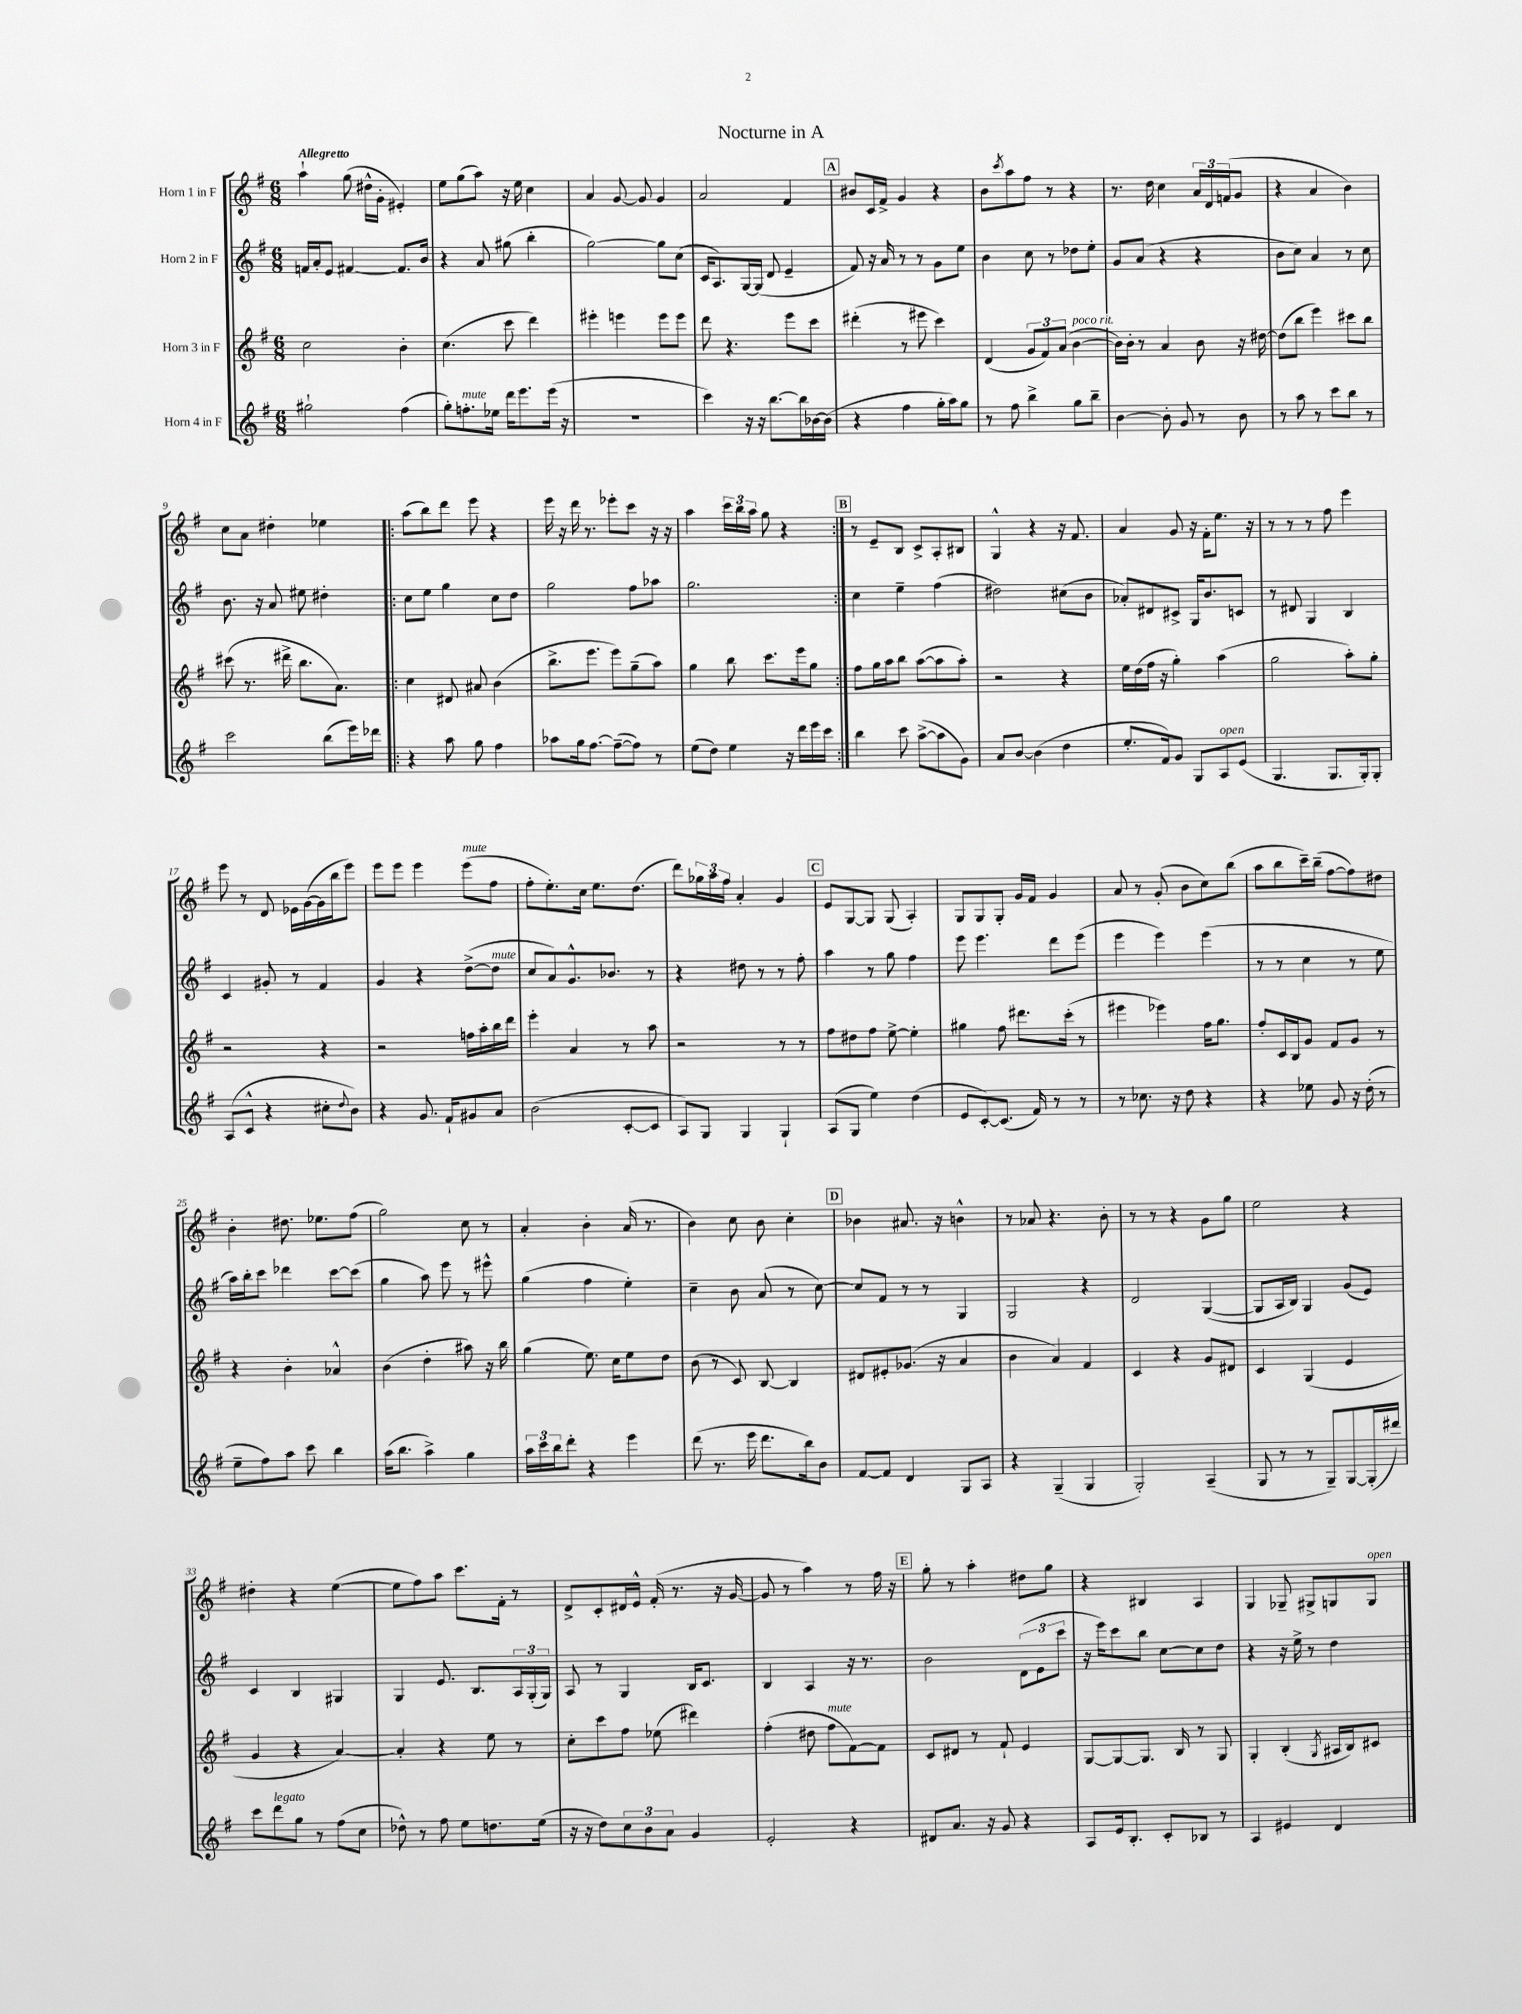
\header { title = "Nocturne in A" }
<<
\new StaffGroup <<
\new Staff = "s0" \with { instrumentName = "Horn 1 in F" } {
    \clef treble \key g \major \numericTimeSignature \time 6/8 \tempo "Allegretto"
    a''4-! g''8( dis''16-^ g'16-. eis'4-.) |
    e''8 g''8( a''8) r16 e''16 c''4 |
    a'4 g'8~ g'8 g'4 |
    a'2 fis'4 |
    \mark \markup { \box "A" } bis'8 c'16 fis'16-> g'4 r4 |
    b'8 \acciaccatura { c'''8 } a''8 fis''8 r8 r4 |
    r8. d''16 c''4 \tuplet 3/2 { a'16 d'16 f'16( } g'8 |
    r4 a'4 b'4) |
    c''8 a'8 dis''4-. ees''4 |
    \repeat volta 2 { a''8( b''8) d'''8 e'''8 r4 |
    e'''16 r16 d'''16 r8. ees'''8-. c'''8 r16 r16 |
    a''4 \tuplet 3/2 { c'''16 b''16 a''16 } g''8 r4 | }
    \mark \markup { \box "B" } r8 e'8-- b8 c'8-> a8-. bis8 |
    g4-^ r4 r16 fis'8. |
    a'4 g'8 r16 fis'16-. e''8. r16 |
    r8 r8 r8 fis''8 e'''4 |
    e'''8 r8 d'8 ees'16 g'16~( g'16 b''16 e'''8) |
    e'''8 e'''8 e'''4 e'''8^\markup { \italic "mute" }( fis''8 |
    fis''8-. e''8.-.) c''16 e''8. d''8.( |
    d'''8) \tuplet 3/2 { ges''16 a''16 fis''16 } a'4-. g'4 |
    \mark \markup { \box "C" } e'8 g8~ g8 g8( a4-.) |
    g8 g8 g8-. g'16 fis'16 g'4 |
    a'8 r8 g'8-.( b'8 c''8) b''8( |
    a''8 b''8 c'''16--) b''16--( fis''8~ fis''8) dis''8 |
    b'4-. dis''8. ees''8. fis''8( |
    g''2) c''8 r8 |
    a'4-. b'4-. a'16( r8. |
    b'4) c''8 b'8 c''4-. |
    \mark \markup { \box "D" } bes'4 ais'8. r16 b'4-^ |
    r8 aes'8 r4. b'8-. |
    r8 r8 r4 g'8 g''8 |
    e''2 r4 |
    dis''4-. r4 e''4~( |
    e''8 fis''8) a''8 c'''8. fis'16-. r8 |
    d'8-> c'8-. dis'16 e'16-^ fis'16-.( r8. r16 g'16~ |
    g'8 r8 a''4) r8 fis''16 r16 |
    \mark \markup { \box "E" } g''8-. r8 a''4-. dis''8 g''8 |
    r4 bis4 a4 |
    g4 ges8-- gis8-> g8 g8^\markup { \italic "open" } \bar "|." |
}
\new Staff = "s1" \with { instrumentName = "Horn 2 in F" } {
    \clef treble \key g \major \numericTimeSignature \time 6/8
    f'16 a'16-. e'8 fis'4~ fis'8. b'16 |
    r4 a'8 gis''8( b''4-. |
    g''2~) g''8 c''8( |
    c'16 a8.) g16~ g16( d'8 e'4-- |
    \mark \markup { \box "A" } fis'8) r16 a'16 r8 r8 g'8 e''8 |
    b'4 c''8 r8 des''8 e''8-. |
    g'8 a'8( r4 r4 |
    b'8 c''8) a'4 r8 c''8 |
    b'8. r16 a'8 eis''8 dis''4-. |
    \repeat volta 2 { c''8 e''8 g''4 c''8 d''8 |
    g''2 fis''8 aes''8 |
    g''2. | }
    \mark \markup { \box "B" } c''4 e''4-- fis''4( |
    dis''2) cis''8( b'8 |
    aes'8-.) dis'8 cis'8-> g16 b'8. c'8 |
    r8 dis'8 g4 b4 |
    c'4 gis'8-. r8 fis'4 |
    g'4 r4 d''8~->( d''8^\markup { \italic "mute" } |
    c''8 a'8) g'8.-^ bes'8. r8 |
    r4 dis''8 r8 r8 fis''8-. |
    \mark \markup { \box "C" } a''4 r8 g''8 fis''4 |
    e'''8 e'''4. d'''8 e'''8( |
    e'''4 e'''4) e'''4( |
    r8 r8 c''4 r8 e''8 |
    a''16) b''16-. c'''8 des'''4 c'''8~ c'''8( |
    g''4 a''8) e'''8 r8 eis'''8-^ |
    g''4( fis''4 e''4-.) |
    c''4-- b'8 a'8( r8 c''8~) |
    \mark \markup { \box "D" } c''8 fis'8 r8 r8 g4 |
    g2 r4 |
    d'2 g4~( |
    g8 a16 b16) g4 g'8( e'8) |
    c'4 b4 gis4 |
    g4 e'8. b8. \tuplet 3/2 { a16 g16-.( g16) } |
    a8 r8 g4 b16 c'8. |
    b4 a4 r16 r8. |
    \mark \markup { \box "E" } b'2 \tuplet 3/2 { d'8( e'8 c'''8 } |
    r16 e'''16) c'''8 b''8 c''8~ c''8 d''8 |
    r4 r16 e''16-> r8 d''4 \bar "|." |
}
\new Staff = "s2" \with { instrumentName = "Horn 3 in F" } {
    \clef treble \key g \major \numericTimeSignature \time 6/8
    c''2 b'4-. |
    c''4.( c'''8 d'''4) |
    eis'''4-. e'''4 e'''8 e'''8 |
    d'''8 r4. e'''8 c'''8 |
    \mark \markup { \box "A" } dis'''4-.( r8 eis'''8 c'''4) |
    d'4( \tuplet 3/2 { g'8 fis'8) a'8( } b'4~^\markup { \italic "poco rit." } |
    b'16) b'16-. r8 a'4 b'8 r16 dis''16~ |
    dis''8( b''8 e'''4) cis'''8 b''8 |
    cis'''8( r8. dis'''16-> b''8. a'8.) |
    \repeat volta 2 { c''4 dis'8 ais'8 b'4( |
    b''8.-> e'''8. e'''8) g''8--( a''8) |
    g''4 b''8 c'''8. e'''16 g''8 | }
    \mark \markup { \box "B" } fis''8 g''16 a''16 b''8 a''8~( a''8 a''8-.) |
    r2 r4 |
    e''16 d''16( fis''16 r16 g''4-.) a''4( |
    g''2 a''8-.) g''8-. |
    r2 r4 |
    r2 f''16 a''16-. b''16 d'''16 |
    e'''4-. a'4 r8 a''8 |
    r2 r8 r8 |
    \mark \markup { \box "C" } fis''8 dis''8 fis''8 e''8~-> e''4-. |
    gis''4 fis''8 dis'''8. c'''16-.( r8 |
    eis'''4 ees'''4) fis''16 g''8. |
    fis''8-. c'16 b16 g'8 fis'8 g'8 r8 |
    r4 b'4-. aes'4-^ |
    b'4( d''4-. ais''8) r16 b''16 |
    g''4( e''8.) c''16 e''8 d''8 |
    b'8( r8 c'8) b8~ b4 |
    \mark \markup { \box "D" } dis'8 eis'8-. ges'8.( r16 a'4 |
    b'4 a'4) fis'4 |
    c'4 r4 g'8 dis'8 |
    c'4 g4( e'4 |
    g'4 r4 a'4~) |
    a'4-. r4 e''8 r8 |
    c''8-. c'''8 fis''8 ees''8( dis'''4) |
    fis''4-.( dis''8 fis''8^\markup { \italic "mute" } fis'8~) fis'8 |
    \mark \markup { \box "E" } c'8 dis'8 r8 fis'8-! e'4 |
    g8~ g8~ g8. b16 r8 g8 |
    g4-. b4-.( \acciaccatura { g8 } ais16 b16) cis'8 \bar "|." |
}
\new Staff = "s3" \with { instrumentName = "Horn 4 in F" } {
    \clef treble \key g \major \numericTimeSignature \time 6/8
    gis''2-! fis''4( |
    g''8-.) f''8.-.^\markup { \italic "mute" } ees''16 d'''16 e'''8. e'''16( r16 |
    R2. |
    c'''4) r16 r16 b''8.~ b''16 bes'16~ bes'16( |
    \mark \markup { \box "A" } r4 fis''4 g''16-. a''16) g''8 |
    r8 fis''8 b''4-> g''8 b''8-- |
    b'4~ b'8-. g'8 r8 b'8 |
    r8 a''8 r8 c'''8 b''8 r8 |
    c'''2 b''8( e'''16) des'''16 |
    \repeat volta 2 { r4 a''8 g''8 fis''4 |
    aes''8 g''16 fis''8.~ fis''8~--( fis''8) r8 |
    e''8( d''8) e''4 r16 d'''16 e'''16 c'''16 | }
    \mark \markup { \box "B" } b''4 c'''8 a''8~->( a''8 g'8) |
    a'8 b'8~ b'4( d''4 |
    e''8.-. fis'16) g'8 g8 a8^\markup { \italic "open" } e'8( |
    g4. g8. g16-.) g8-. |
    a8( c'8-^ r4 cis''8-. \appoggiatura { d''8 } b'8) |
    r4 g'8. fis'16-! gis'8 a'8 |
    b'2( c'8~-. c'8 |
    a8) g8 g4 g4-! |
    \mark \markup { \box "C" } a8( g8 e''4) d''4( |
    e'8 c'8~-.) c'8.( fis'16) r8 r8 |
    r8 ces''8. r16 d''8 r4 |
    r4 ees''8 g'8 r16 d''16-.( r8 |
    e''8-- fis''8) a''8 c'''8 b''4 |
    a''16( b''8. a''4->) g''4 |
    \tuplet 3/2 { a''16 c'''16 b''16 } d'''8-. r4 e'''4 |
    d'''8( r8. e'''16 d'''8. b''16) b'8 |
    \mark \markup { \box "D" } fis'8~ fis'8 d'4 g8 a8 |
    r4 g4--( g4 |
    g2-.) a4--( |
    g8 r8 r8 g8--) g8~ g16-.( dis'''16) |
    c'''8 d'''8^\markup { \italic "legato" } g''8 r8 fis''8( c''8 |
    des''8-^) r8 fis''8 e''8 d''8. e''16( |
    r16 r16 d''8) \tuplet 3/2 { c''8 b'8 a'8 } g'4 |
    e'2-. r4 |
    \mark \markup { \box "E" } dis'8 a'8. r16 g'8 r4 |
    a8 e'16 b8.-. c'8-. bes8 r8 |
    a4 eis'4 d'4 \bar "|." |
}
>>
>>
